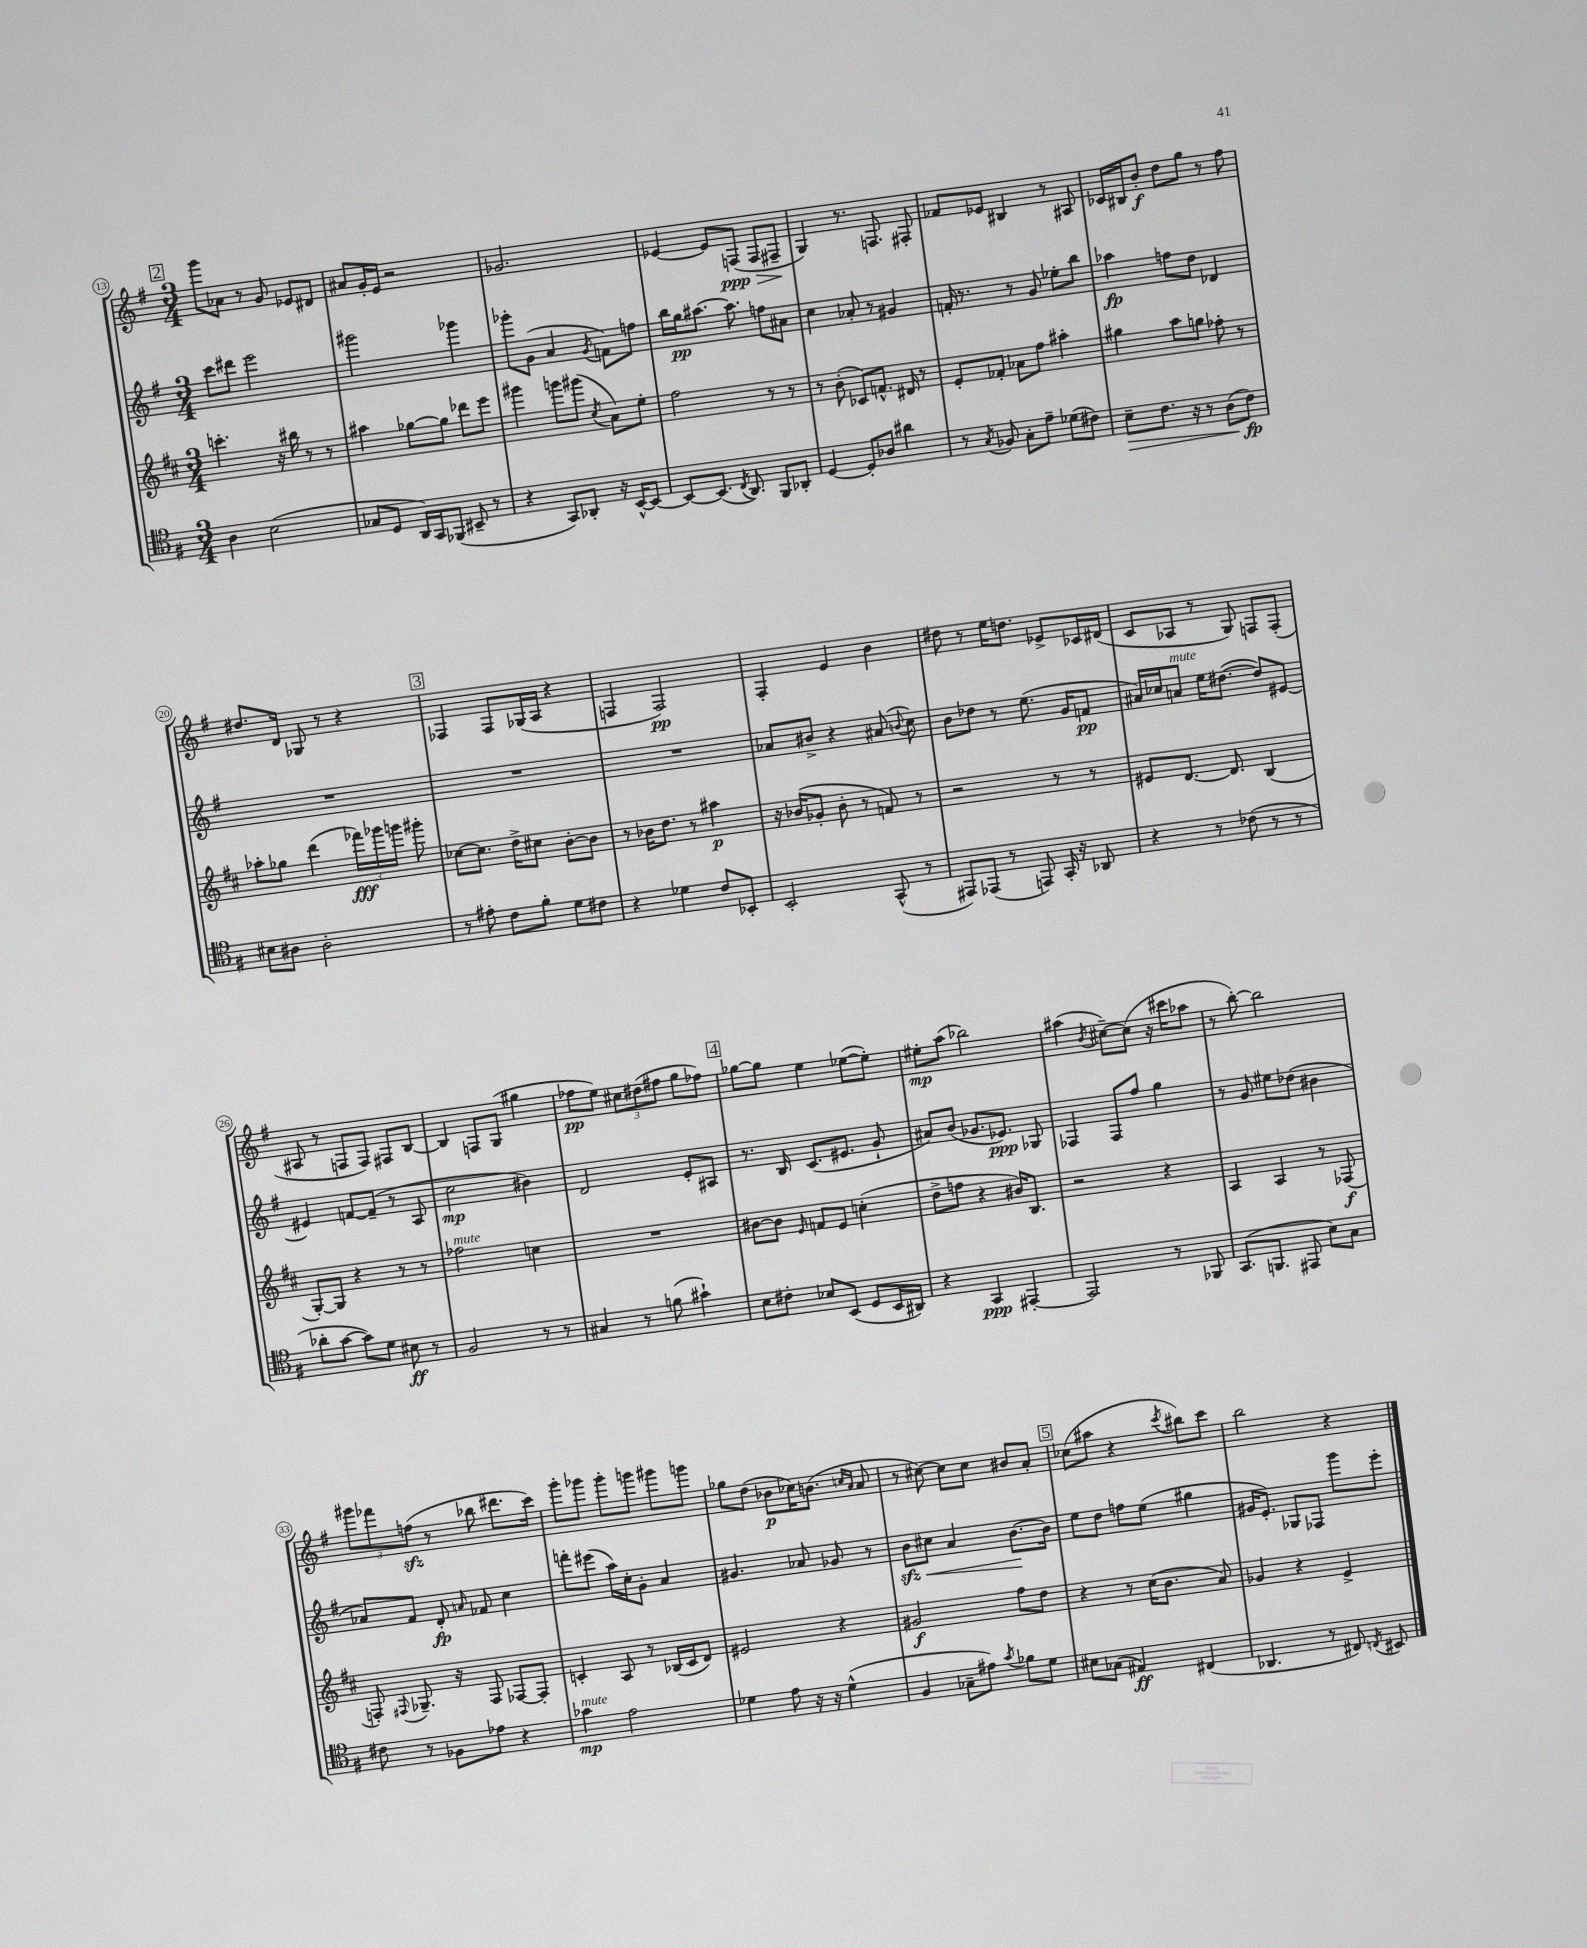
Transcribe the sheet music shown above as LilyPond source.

<<
\new StaffGroup <<
\new Staff = "s0" {
    \clef treble \key g \major \numericTimeSignature \time 3/4
    \autoBeamOff \mark \markup { \box "2" } g'''8[ aes'8] r8 g'8 ees'8[ dis'8] |
    ais'8[ g'16-. e'16] r2 |
    ges'2. |
    ees'4~ ees'8[ f8]\ppp\>( f8[ fis8]--\! |
    g4) r8. f8. fis8-. |
    fes'8[ ees'8] bis4 r8 ais8 |
    ces'16[ bis16 b'8]-.\f d''8[ g''8] r8 fis''8 |
    dis''8.[ d'16] ges8 r8 r4 |
    \mark \markup { \box "3" } fes4 fes8[ ges16( a16] r4 |
    f4 f2\pp) |
    fis4-. e'4 b'4 |
    dis''8 r8 e''16[ d''8.] ees'8[-> ces'16 dis'16]( |
    c'8[ aes8] r8 g8) f8[ f8]-.( |
    ais8 r8 f8[ f8]) fis8[ b8]~ |
    b4 f8[ g8]( gis''4 |
    fes''8[\pp e''8]) \tuplet 3/2 { cis''8[ dis''8( fis''8] } g''8[ fes''8]) |
    \mark \markup { \box "4" } ges''8[~ ges''8] e''4 ees''8[~( ees''8]-.) |
    eis''8[-.\mp a''8]( bes''2) |
    ais''4( \acciaccatura { b'8 } cis''8[~--) cis''8]( r16 cis'''16[ aes''8] |
    r8 b''8~-.) b''2 |
    \tuplet 3/2 { gis'''8[ fes'''8 f''8]\sfz( } r8 bes''8 dis'''8.[ c'''16]) |
    g'''8[-. ges'''8] ges'''8[-. g'''8] gis'''8[ g'''8] |
    ges''8[ d''8]( bes'8[\p ces''16) b'8.]( \grace { c''16[ a'16] } a'8 |
    r8 cis''8~) cis''8[ cis''8] bis'8[ a'8]-. |
    \mark \markup { \box "5" } ces''8[( ais''8] r4 \acciaccatura { c'''8 } bis''8[) c'''8] |
    b''2 r4 \bar "|." |
}
\new Staff = "s1" {
    \clef treble \key g \major \numericTimeSignature \time 3/4
    \autoBeamOff \mark \markup { \box "2" } c'''8[ dis'''8] e'''2 |
    gis'''2 ges'''4 |
    ges'''8[-. g'8]( a'4 \acciaccatura { g'8 } f'8[) f''8] |
    b''16[ g''16\pp ais''8.]~ ais''8. f''8[ ais'8] |
    c''4 aes'8-. r8 gis'4 |
    f'16-. r8. r8 g'8 ees''8[-. b''8] |
    aes''4\fp f''8[ d''8] des'4 |
    R2. |
    \mark \markup { \box "3" } R2. |
    R2. |
    aes'8[ bis'8]-> r4 ais'8( \appoggiatura { b'8 } c''8) |
    b'8[ des''8] r8 e''8.( g'16[ f'8]\pp |
    ais'16[) ces''16 a'8]^\markup { \italic "mute" } e''16[ dis''8.]~( dis''8[) eis'8]~ |
    eis'4 f'8[~ f'8]--( r8 a8 |
    c''2\mp bis'4) |
    d'2 e'8[-. ais8] |
    \mark \markup { \box "4" } r8. b16 c'8.[( eis'8.] g'8-! |
    ais'8[) b'8]( ges'8.[ ees'8.]\ppp) ges8 |
    fes4 fes8[ fis''8] g''4 |
    r8 g'8 eis''8[ des''8]( bis'4 |
    aes'8[) fis'8] d'8-.\fp \grace { a'16 } fes'8 c''4 |
    f'''8[-. eis'''8]( a''16[) c''16-. g'8]-. a'4 |
    gis'4. aes'8 ges'8 r8 |
    b'8[\sfz\< cis''8] a'4 b'8.[~\! b'16] |
    \mark \markup { \box "5" } e''8[ d''8] f''8[ e''8]( gis''4 |
    gis'16[ e'8.]-.) ges8[ fes8] g'''8[ e'''8]-. \bar "|." |
}
\new Staff = "s2" {
    \clef treble \key d \major \numericTimeSignature \time 3/4
    \autoBeamOff \mark \markup { \box "2" } c'''4.-. r16 bis''16 r8 r8 |
    ais''4 ges''8[~ ges''8] des'''8[ e'''8] |
    gis'''4 g'''8[ gis'''8]( \acciaccatura { cis''8 } a'8[) e''8]-. |
    fis''2 r8 r8 |
    r8 b'8-.( ces'8[) f'8.]-^ dis'16 r8 |
    e'8[-. fes'8]-. aes'8[ fis''8] ais''4-. |
    gis''4 a''8[ g''8] fes''8-. r8 |
    aes''8[-. ges''8] d'''4( \tuplet 3/2 { fes'''16[\fff) ges'''16 g'''16] } gis'''8-. |
    \mark \markup { \box "3" } ces''8[~ ces''8.] d''16[-> cis''8] b'8[~-. b'8] |
    r8 bes'16[ d''8.] r8 ais''4\p |
    r16 bes'16[( ges'8]-. bes'8-. r8 f'8) r8 |
    r2 r8 r8 |
    eis'8[ d'8.]~ d'8. b4( |
    g8[~-.) g8] r4 r8 r8 |
    fes''2^\markup { \italic "mute" } c''4 |
    R2. |
    \mark \markup { \box "4" } bis'8[~ bis'8] \grace { e'16 } f'8[ e'8] c''4-.( |
    d''8[-> f''8] r4 bis'16[) b8.] |
    r2 r4 |
    a4 a4 r8 fes8\f( |
    f8-.) \appoggiatura { fis8 } ges8.-- r16 fis8 fes8[~ fes8]-. |
    c'4-. a8 r8 bes16[( c'16 d'8]) |
    eis'2 r4 |
    gis'2\f fis''8[ d''8] |
    \mark \markup { \box "5" } r4 r8 cis''16[( b'8.] a'8) |
    ges'4 r4 e'4-> \bar "|." |
}
\new Staff = "s3" {
    \clef tenor \key g \major \numericTimeSignature \time 3/4
    \autoBeamOff \mark \markup { \box "2" } a4 b2( |
    ges8[ d8] a,16[) g,16 fes,8]( bis,8-- r8 |
    r4 g,8[) aes,8]-. r16 b,16[~-^ b,8]~ |
    b,8[~ b,8.]( \acciaccatura { c8 } a,8.) fis,8[ aes,8]-. |
    d4~ d8[-. aes8] ais'4 |
    r8 \acciaccatura { g8 } fes8 g8[-. e'8]-- des'8[( cis'8]) |
    b8[--\> c'8.] r16 r8 a8[( c'8]\fp\!) |
    bis8[ ais8] ais2-. |
    \mark \markup { \box "3" } r8 eis'8-. c'8[ fis'8]-. d'8[ cis'8] |
    r4 des'4 c'8[ bes,8]-. |
    b,2-. g,8-^( r8 |
    eis,8[) ees,8]( r8 e,8) g,16-. r16 aes,8 |
    r4 r8 ces'8( r8 r8 |
    aes'8[-. g'8]~ g'8[) d'8] bis8\ff r8 |
    fis2 r8 r8 |
    gis4 r8 f'8( gis'4-!) |
    \mark \markup { \box "4" } b8[ cis'8]-. bes8[ b,8]( d8[ b,16 ais,16]) |
    r4 g,4\ppp eis,4~-. |
    eis,2 r8 fes,8 |
    g,8.[( f,8.] eis,8 b8[) g8] |
    cis'8 r8 fes8[ ees'8] r4 |
    ges'4\mp^\markup { \italic "mute" } e'2 |
    des'4 e'8 r16 r16 des'4-^( |
    fis4 ges8[-- eis'8]) \acciaccatura { g'8 } fes'8[ d'8] |
    \mark \markup { \box "5" } bis8[ ges8]( eis4\ff) cis4( |
    aes,4. r8 cis8) \acciaccatura { c8 } bis,8 \bar "|." |
}
>>
>>
\layout { \context { \Score currentBarNumber = #13 \override BarNumber.stencil = #(make-stencil-circler 0.1 0.3 ly:text-interface::print) } }
